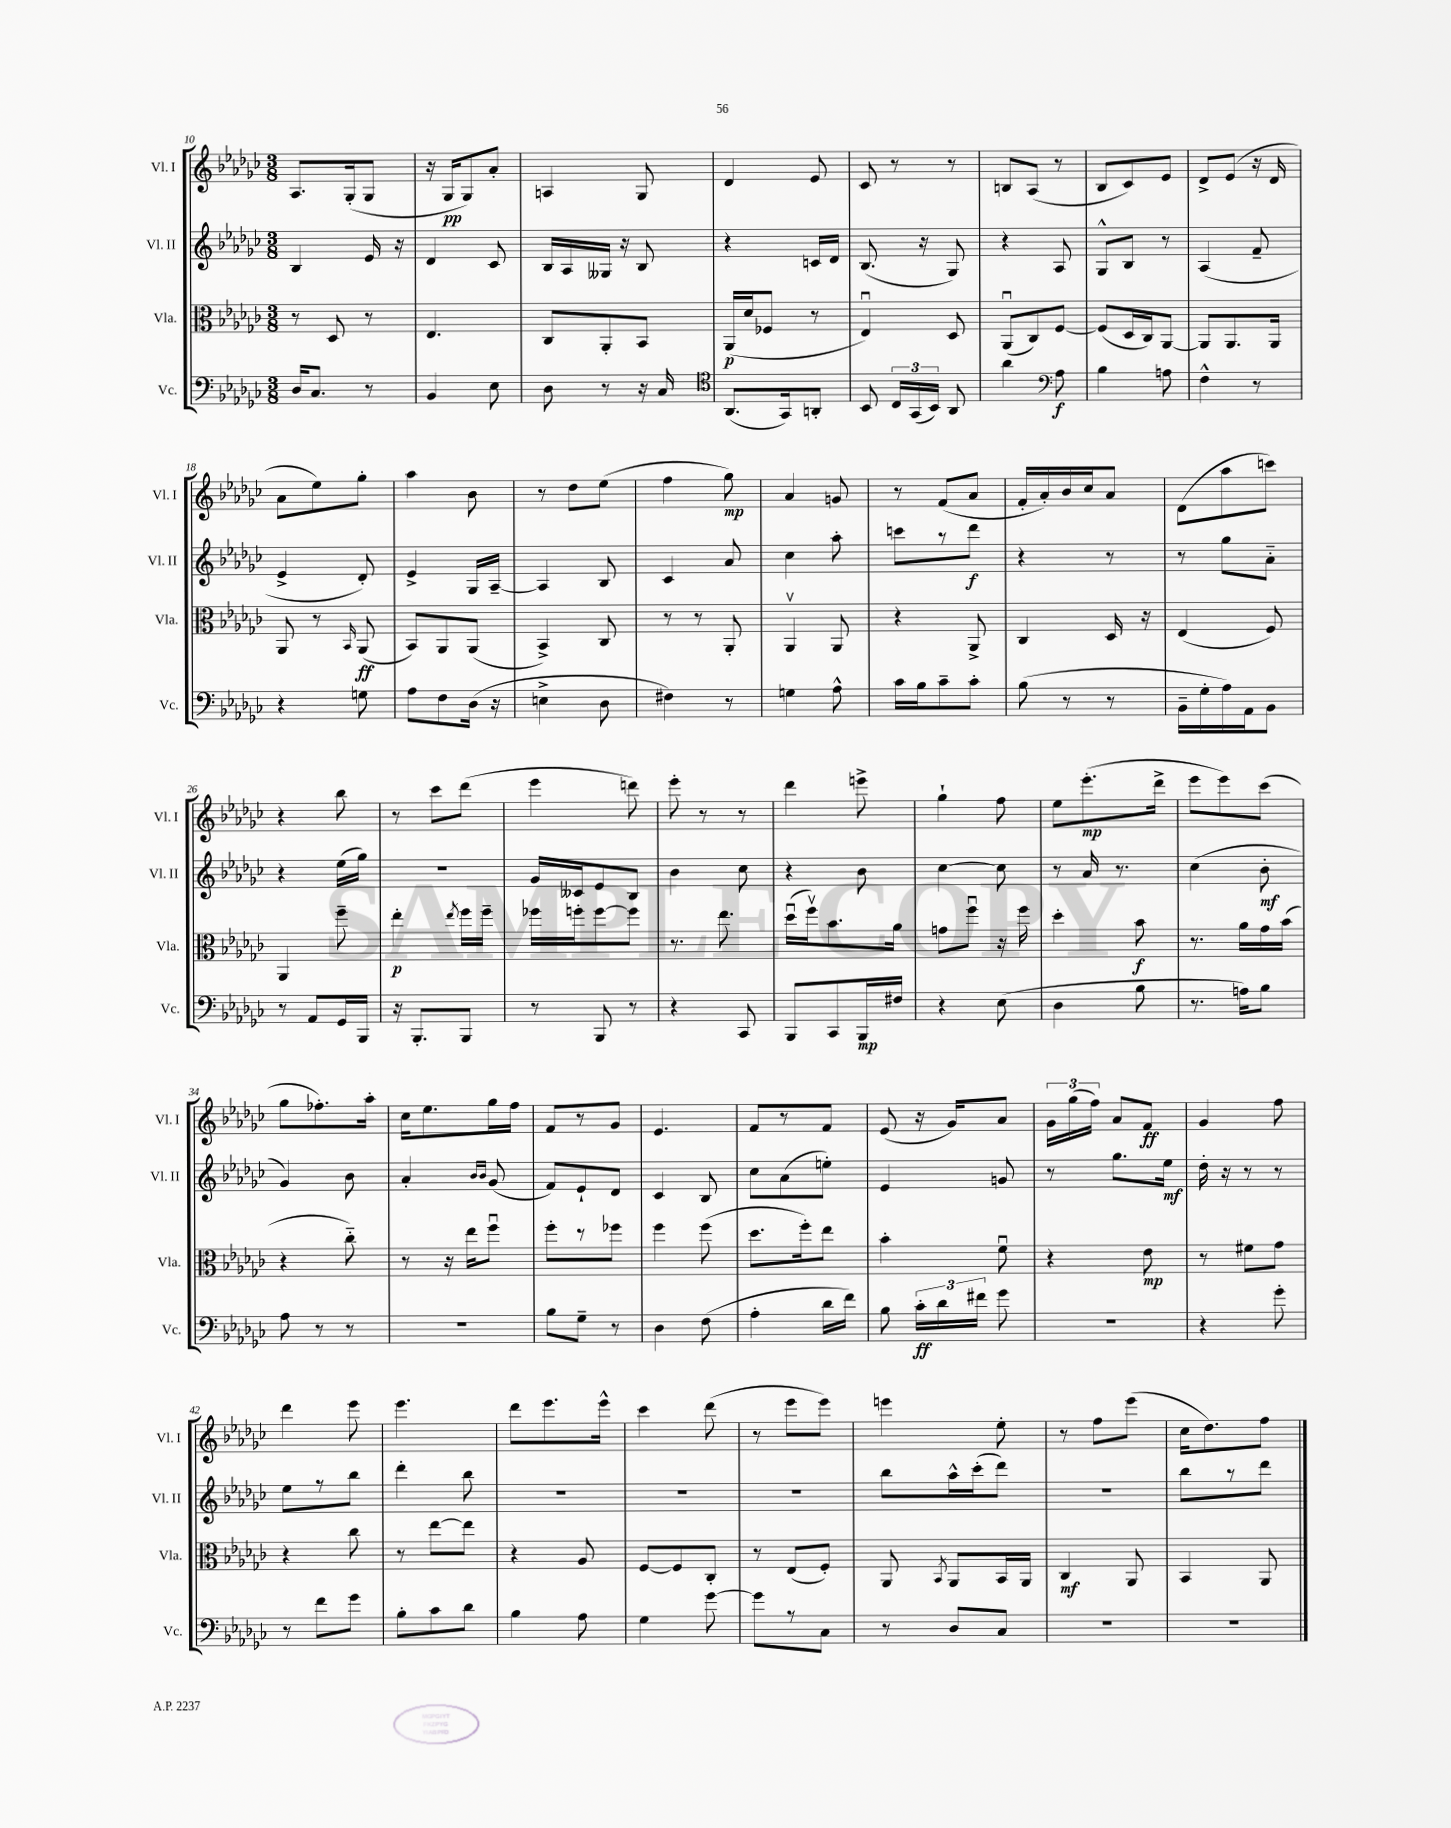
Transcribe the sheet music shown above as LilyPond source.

<<
\new StaffGroup <<
\new Staff = "s0" \with { instrumentName = "Vl. I" shortInstrumentName = "Vl. I" } {
    \clef treble \key ges \major \numericTimeSignature \time 3/8
    \autoBeamOff aes8.[ ges16-.( ges8] |
    r16 ges16[\pp ges8) aes'8]-. |
    a4 ges8 |
    des'4 ees'8 |
    ces'8 r8 r8 |
    b8[ aes8]( r8 |
    bes8[ ces'8) ees'8] |
    des'8[-> ees'8]( r16 des'16 |
    aes'8[ ees''8) ges''8]-. |
    aes''4 bes'8 |
    r8 des''8[ ees''8]( |
    f''4 ges''8\mp) |
    aes'4 g'8 |
    r8 f'8[( aes'8] |
    f'16[-. aes'16-.) bes'16 ces''16 aes'8] |
    des'8[( aes''8 c'''8]) |
    r4 bes''8 |
    r8 ces'''8[ des'''8]( |
    ees'''4 d'''8) |
    ees'''8-. r8 r8 |
    des'''4 e'''8-> |
    ges''4-! f''8 |
    ees''8[ ees'''8.-.\mp( des'''16]-> |
    ees'''8[ ees'''8) ces'''8]( |
    ges''8[ fes''8.-.) aes''16]-. |
    ces''16[ ees''8. ges''16 f''16] |
    f'8[ r8 ges'8] |
    ees'4. |
    f'8[ r8 f'8] |
    ees'8( r16 ges'16[) aes'8] |
    \tuplet 3/2 { ges'16[ ges''16( f''16]) } aes'8[ f'8]\ff |
    ges'4 f''8 |
    des'''4 ees'''8 |
    ees'''4. |
    des'''8[ ees'''8. ees'''16]-^ |
    ces'''4 des'''8( |
    r8 ees'''8[ ees'''8]) |
    e'''4 ees''8-. |
    r8 f''8[ ees'''8]( |
    ces''16[ des''8.) f''8] \bar "|." |
}
\new Staff = "s1" \with { instrumentName = "Vl. II" shortInstrumentName = "Vl. II" } {
    \clef treble \key ges \major \numericTimeSignature \time 3/8
    \autoBeamOff bes4 ees'16 r16 |
    des'4 ces'8 |
    bes16[ aes16 geses16] r16 bes8 |
    r4 c'16[ des'16] |
    bes8.( r16 ges8) |
    r4 aes8 |
    ges8[-^ bes8] r8 |
    aes4( f'8-- |
    ees'4-> des'8-.) |
    ees'4-> ges16[ aes16]~-- |
    aes4 bes8 |
    ces'4 aes'8 |
    ces''4 aes''8-. |
    c'''8[ r8 des'''8]\f |
    r4 r8 |
    r8 ges''8[ aes'8]-_ |
    r4 ees''16[( ges''16]) |
    R4. |
    ges'16[ ceses'16 ees'8 bes8] |
    bes'4 ces''8 |
    r4 bes'8 |
    ces''4~ ces''8 |
    r8 aes'16 r8. |
    ces''4( bes'8-.\mf |
    ges'4) bes'8 |
    aes'4-. \grace { bes'16[ bes'16] } ges'8( |
    f'8[) ees'8-! des'8] |
    ces'4 bes8 |
    ces''8[ aes'8( e''8]-.) |
    ees'4 g'8 |
    r8 ges''8.[ ees''16]\mf |
    des''16-. r16 r8 r8 |
    ees''8[ r8 bes''8] |
    des'''4-. bes''8 |
    R4. |
    R4. |
    R4. |
    bes''8[ aes''16-^ ces'''16-.( des'''8]) |
    r4. |
    bes''8[ r8 des'''8] \bar "|." |
}
\new Staff = "s2" \with { instrumentName = "Vla." shortInstrumentName = "Vla." } {
    \clef alto \key ges \major \numericTimeSignature \time 3/8
    \autoBeamOff r8 des8 r8 |
    ees4. |
    ces8[ aes,8-. bes,8] |
    aes,16[\p( des'16 fes8] r8 |
    ees4\downbow) des8 |
    aes,8[\downbow( ces8) f8]~ |
    f8[( des16 ces16) aes,8]~ |
    aes,8[ aes,8. aes,16] |
    aes,8 r8 \grace { bes,16 } aes,8\ff( |
    bes,8[) aes,8 aes,8]( |
    bes,4->) ces8 |
    r8 r8 aes,8-. |
    aes,4\upbow aes,8 |
    r4 aes,8-> |
    ces4 des16 r16 |
    ees4( f8) |
    aes,4 f''8-- |
    ees''4-.\p \acciaccatura { ees''8 } f''16[ f''16]-- |
    fes''16[ f''16-. f''8~ f''8] |
    r8. ees''8. |
    des''16[\downbow( f''16\upbow) bes'8. aes'16] |
    g'8[ f''8]\downbow r16 f''16 |
    des''4-. bes'8\f |
    r8. aes'16[ ges'16 bes'16]( |
    r4 ces''8-_) |
    r8 r16 ees''16[ f''8]\downbow |
    f''8[-. r8 fes''8] |
    f''4 f''8( |
    des''8.[ f''16-.) ees''8] |
    bes'4-. f'8\downbow |
    r4 ees'8\mp |
    r8 fis'8[ ges'8] |
    r4 ces''8 |
    r8 ees''8[~ ees''8] |
    r4 aes8 |
    f8[~ f8 ces8]-. |
    r8 ees8[( f8]-.) |
    aes,8 \acciaccatura { bes,8 } aes,8[ bes,16 aes,16] |
    ces4\mf aes,8 |
    bes,4 aes,8 \bar "|." |
}
\new Staff = "s3" \with { instrumentName = "Vc." shortInstrumentName = "Vc." } {
    \clef bass \key ges \major \numericTimeSignature \time 3/8
    \autoBeamOff des16[ ces8.] r8 |
    bes,4 ees8 |
    des8 r8 r16 ces16 |
    \clef tenor aes,8.[( ges,16) a,8]-. |
    bes,8 \tuplet 3/2 { ces16[ ges,16( bes,16]) } aes,8 |
    aes'4 \clef bass aes8\f |
    bes4 a8 |
    f4-^ r8 |
    r4 g8 |
    aes8[ f8 des16]( r16 |
    e4-> des8 |
    fis4) r8 |
    g4 aes8-^ |
    ces'16[ bes16 ces'8-- ces'8]-. |
    bes8( r8 r8 |
    bes,16[-- ges16-. aes16) aes,16 bes,8] |
    r8 aes,8[ ges,16 bes,,16] |
    r16 bes,,8.[-. bes,,8] |
    r8 bes,,8 r8 |
    r4 ces,8 |
    bes,,8[ ces,8 bes,,16\mp fis16] |
    r4 ees8( |
    des4 bes8 |
    r8. a16[) bes8] |
    aes8 r8 r8 |
    R4. |
    bes8[ ges8]-- r8 |
    des4 f8( |
    aes4-. des'16[ f'16]) |
    bes8 \tuplet 3/2 { ces'16[-.\ff des'16 fis'16] } ges'8 |
    R4. |
    r4 ges'8-. |
    r8 f'8[ ges'8] |
    bes8[-. ces'8 des'8] |
    bes4 aes8 |
    ges4 ges'8~ |
    ges'8[ r8 ces8] |
    r8 des8[ ces8] |
    R4. |
    R4. \bar "|." |
}
>>
>>
\layout { \context { \Score currentBarNumber = #10 } }
